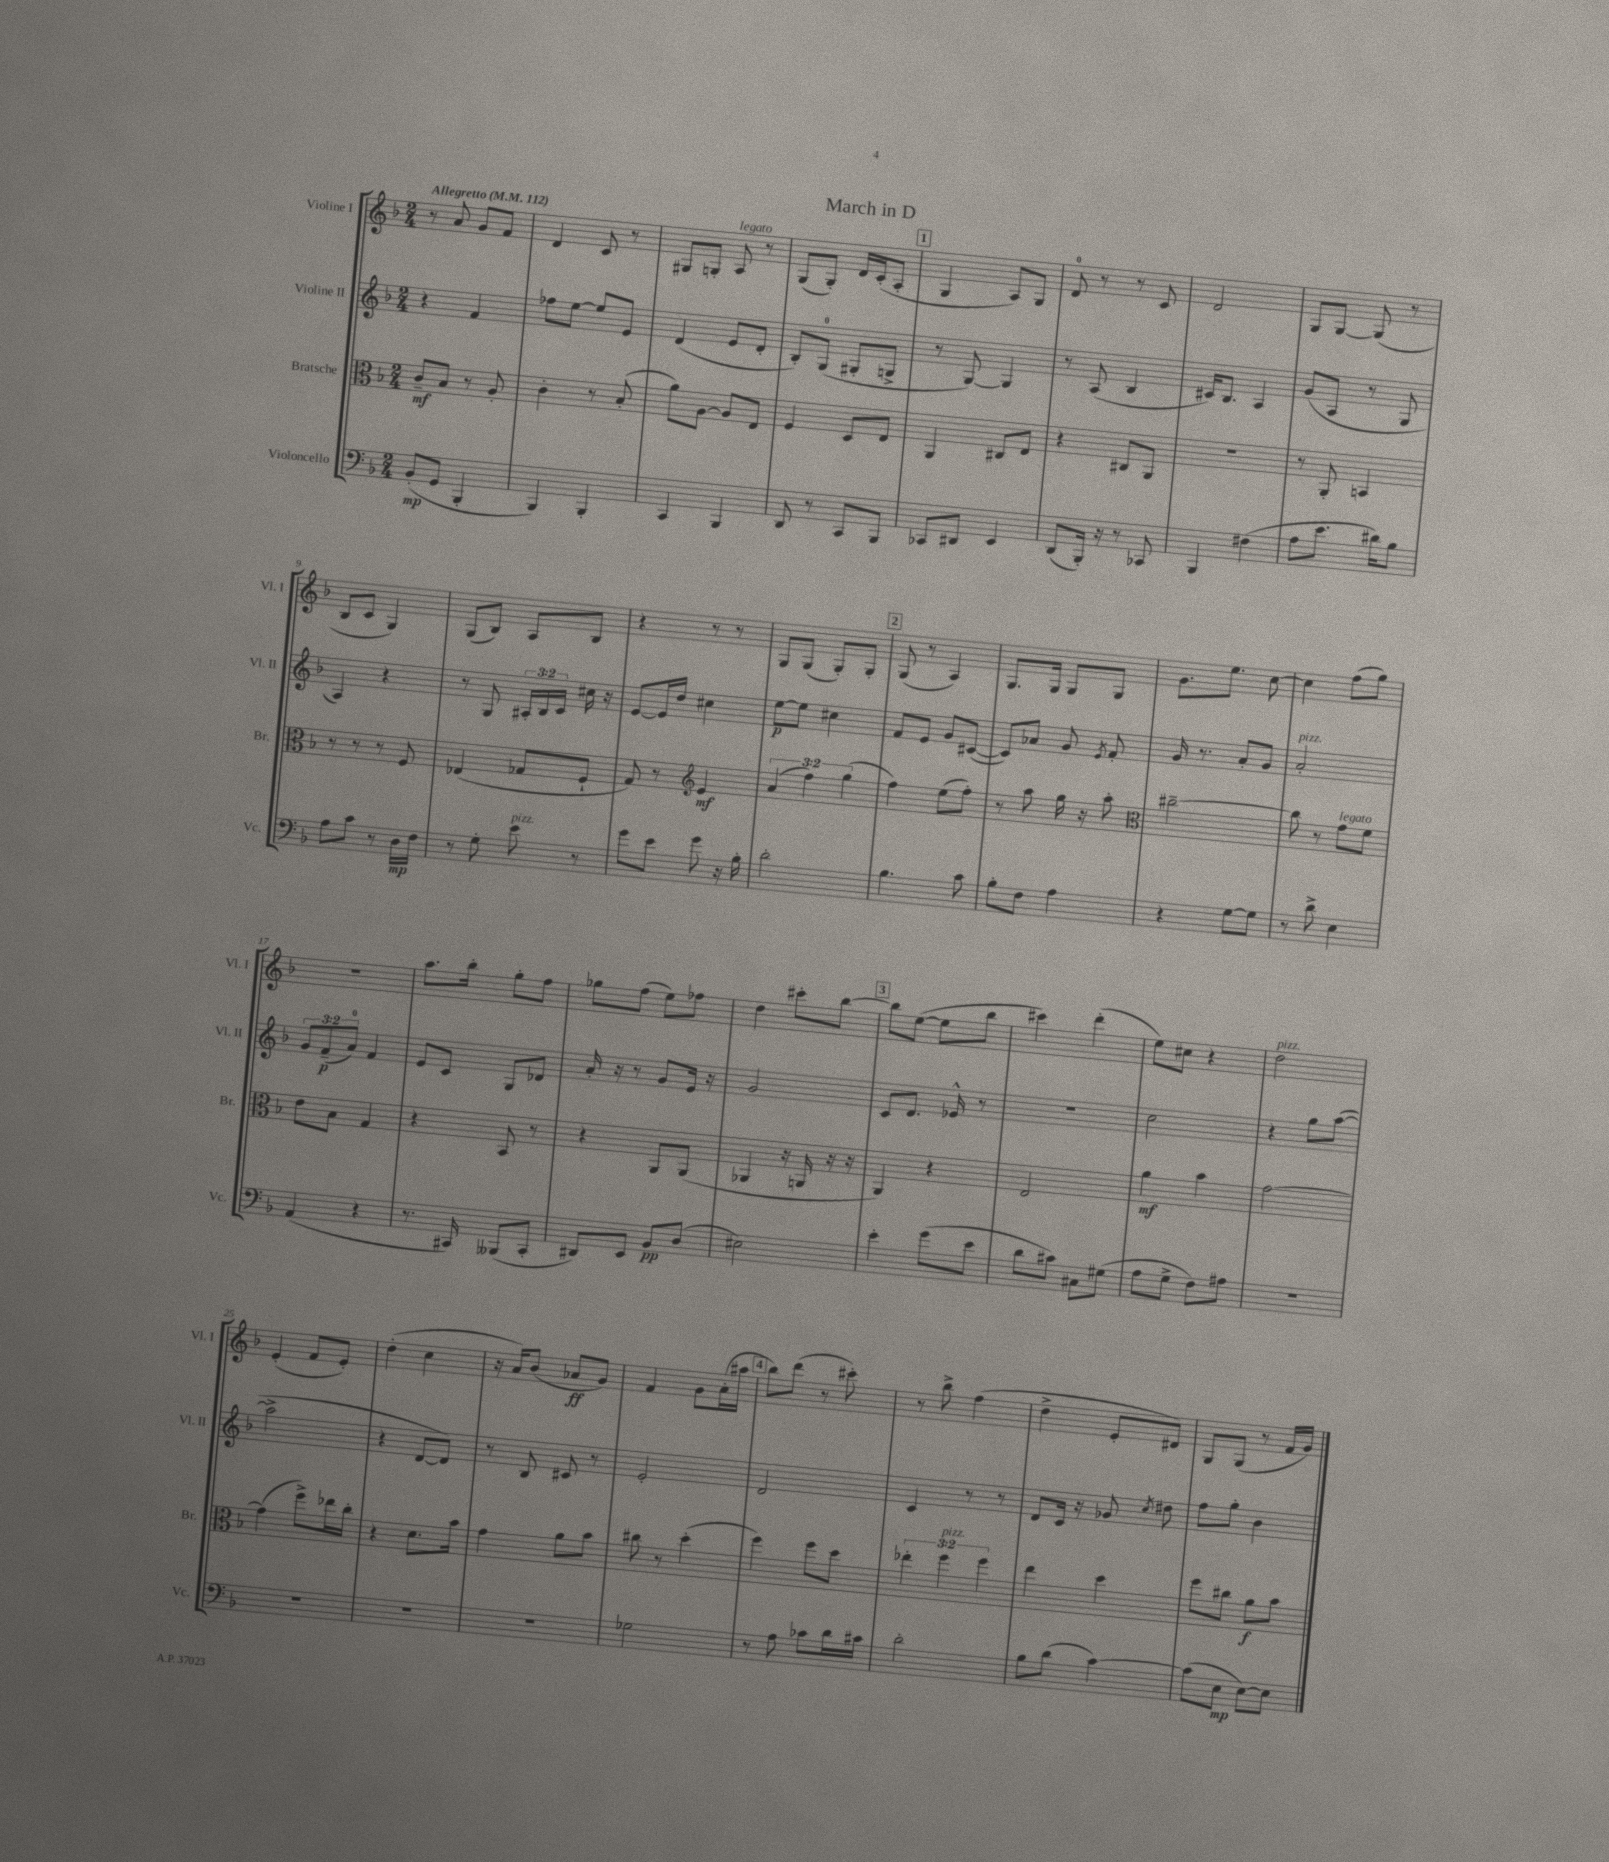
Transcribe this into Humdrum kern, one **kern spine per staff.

**kern	**kern	**kern	**kern
*staff4	*staff3	*staff2	*staff1
*clefF4	*clefC3	*clefG2	*clefG2
*k[b-]	*k[b-]	*k[b-]	*k[b-]
*M2/4	*M2/4	*M2/4	*M2/4
*MM112	*MM112	*MM112	*MM112
(8BB-'	8c~	4r	8r
8GG	8B-	.	8a
4BBB-'	8r	4f	8g
.	8A'	.	8f
=	=	=	=
4BBB-)	4c'	8ff-	4d
.	.	[8ee	.
4BBB-'	8r	8ee]	8c
.	(8B-'	8e	8r
=	=	=	=
4CC	8a)	(4d	8G#
.	[8A	.	8G'
4BBB-	8A]	8e	8A
.	8E	8d'	8r
=	=	=	=
8DD	4F	8B-')	(8G
8r	.	(8G	8G')
8CC	8D	8G#'	16d
.	.	.	(16c'
8BBB-	8E	8G^	8A'
=	=	=	=
8CC-	4AA	8r	4G
8DD#	.	[8G)	.
4EE	8C#	4G]	8A)
.	8E	.	8G
=	=	=	=
(8DD	4r	8r	8d
16BBB-')	.	(8A	8r
16r	.	.	.
8r	8C#	4B-	8r
8CC-	8AA	.	8c
=	=	=	=
4BBB-	2r	16c#)	2d
.	.	8.B-	.
(4F#	.	4A	.
=	=	=	=
8A	8r	(8g	8G
8.e	8AA'	8A	[8G
.	4BB	8r	(8G]
16d#)	.	.	.
8B-	.	8G	8r
=	=	=	=
8A	8r	4A)	8B-
8c	8r	.	8c
8r	8r	4r	4G)
16D	8F	.	.
16F	.	.	.
=	=	=	=
8r	(4E-	8r	(8G
8G'	.	8G	8B-)
8e	8G-	24A#'	8A
.	.	24B-	.
.	.	24c	.
8r	8F`	16cc#	8B-
.	.	16r	.
=	=	=	=
8g	8G)	[8e	4r
8e	8r	16e]	.
.	.	16dd	.
*	*clefG2	*	*
8g	4e	4cc#	8r
16r	.	.	8r
16B-'	.	.	.
=	=	=	=
2d'	(6a	[8ee	8G
.	.	8ee]	(8G
.	6ff)	.	.
.	.	4cc#	8G')
.	(6gg	.	.
.	.	.	8G'
=	=	=	=
4.B-	4ff)	8f	(8G
.	.	8e	8r
.	(8ee	8g	4A)
8c	8ff')	([8c#	.
=	=	=	=
8B-'	8r	8c#])	8.G
8F	8aa	8a-	.
.	.	.	16G
4A	16gg	8g	8G
.	16r	.	.
.	.	8qe	.
.	8aa'	8f'	8G
=	=	=	=
*	*clefC3	*	*
4r	[2cc#~	16g	8.g
.	.	8.r	.
.	.	.	8.ee
[8G	.	8a'	.
8G]	.	8g	[8cc
=	=	=	=
8r	8cc#]	2a'	4cc]
8d^	8r	.	.
4E	8g	.	(8ff
.	8f	.	8gg)
=	=	=	=
(4AA	8e	12g	2r
.	.	(12f~	.
.	8B-	.	.
.	.	12a)	.
4r	4G	4f	.
=	=	=	=
8.r	4r	8e	8.aa
.	.	8c	.
16CC#)	.	.	16bb-'
(8BBB--	8BB-	8G	8gg'
8CC#'	8r	8d-	8ff
=	=	=	=
8DD#)	4r	16a'	8gg-
.	.	16r	.
8EE	.	8r	(8ff
8BB-	8AA	8g	8ee)
(8D	(8AA	16e	8ff-
.	.	16r	.
=	=	=	=
2E#)	4AA-	2g	4dd
.	16r	.	8ccc#'
.	16AA	.	.
.	16r	.	[8bb-
.	16r	.	.
=	=	=	=
4e'	4AA)	8c	8bb-]
.	.	8.d	([8ee
(8g	4r	.	8ee]
.	.	16e-^^	.
8e	.	8r	8bb-
=	=	=	=
8d	2E	2r	4ccc#)
8c#)	.	.	.
8C#	.	.	(4ddd'
(8G#	.	.	.
=	=	=	=
8A	4a	2cc	8ee)
8G^	.	.	8cc#
8F)	4b-	.	4r
8A#	.	.	.
=	=	=	=
2r	[2g	4r	2dd
.	.	8gg	.
.	.	([8aa	.
=	=	=	=
2r	(4g]	2aa^]	(4e'
.	8ff^)	.	8f
.	16ee-	.	8e')
.	16cc'	.	.
=	=	=	=
2r	4r	4r	(4dd'
.	8.d	[8d	4cc
.	.	8d])	.
.	16b-	.	.
=	=	=	=
2r	4g	8r	16r
.	.	.	16a)
.	.	8B-	(8b-
.	8a	8c#	8a-
.	8b-	8r	8g)
=	=	=	=
2G-	8cc#	2e'	4f
.	8r	.	.
.	(4dd'	.	8g
.	.	.	(16a'
.	.	.	16aa#
=	=	=	=
8r	4ff)	2d	8bb-)
8A	.	.	(8ddd
8c-	8ff	.	8r
16d	8dd	.	8ccc#')
16c#	.	.	.
=	=	=	=
2d'	6ee-'	4c	8r
.	.	.	8bb-^
.	6ff	.	.
.	.	8r	(4ff
.	6ff	.	.
.	.	8r	.
=	=	=	=
8B-	4ee	8d	4dd^
(8d	.	16c	.
.	.	16r	.
[4c)	4dd	8g-	8e'
.	.	8qcc	.
.	.	8dd#	8d#)
=	=	=	=
(8c]	8ff	8ff	8G
8E	8cc#	8gg'	(8G
[8E)	8a	4b-	8r
8E]	8b-	.	16f
.	.	.	16g)
==	==	==	==
*-	*-	*-	*-
